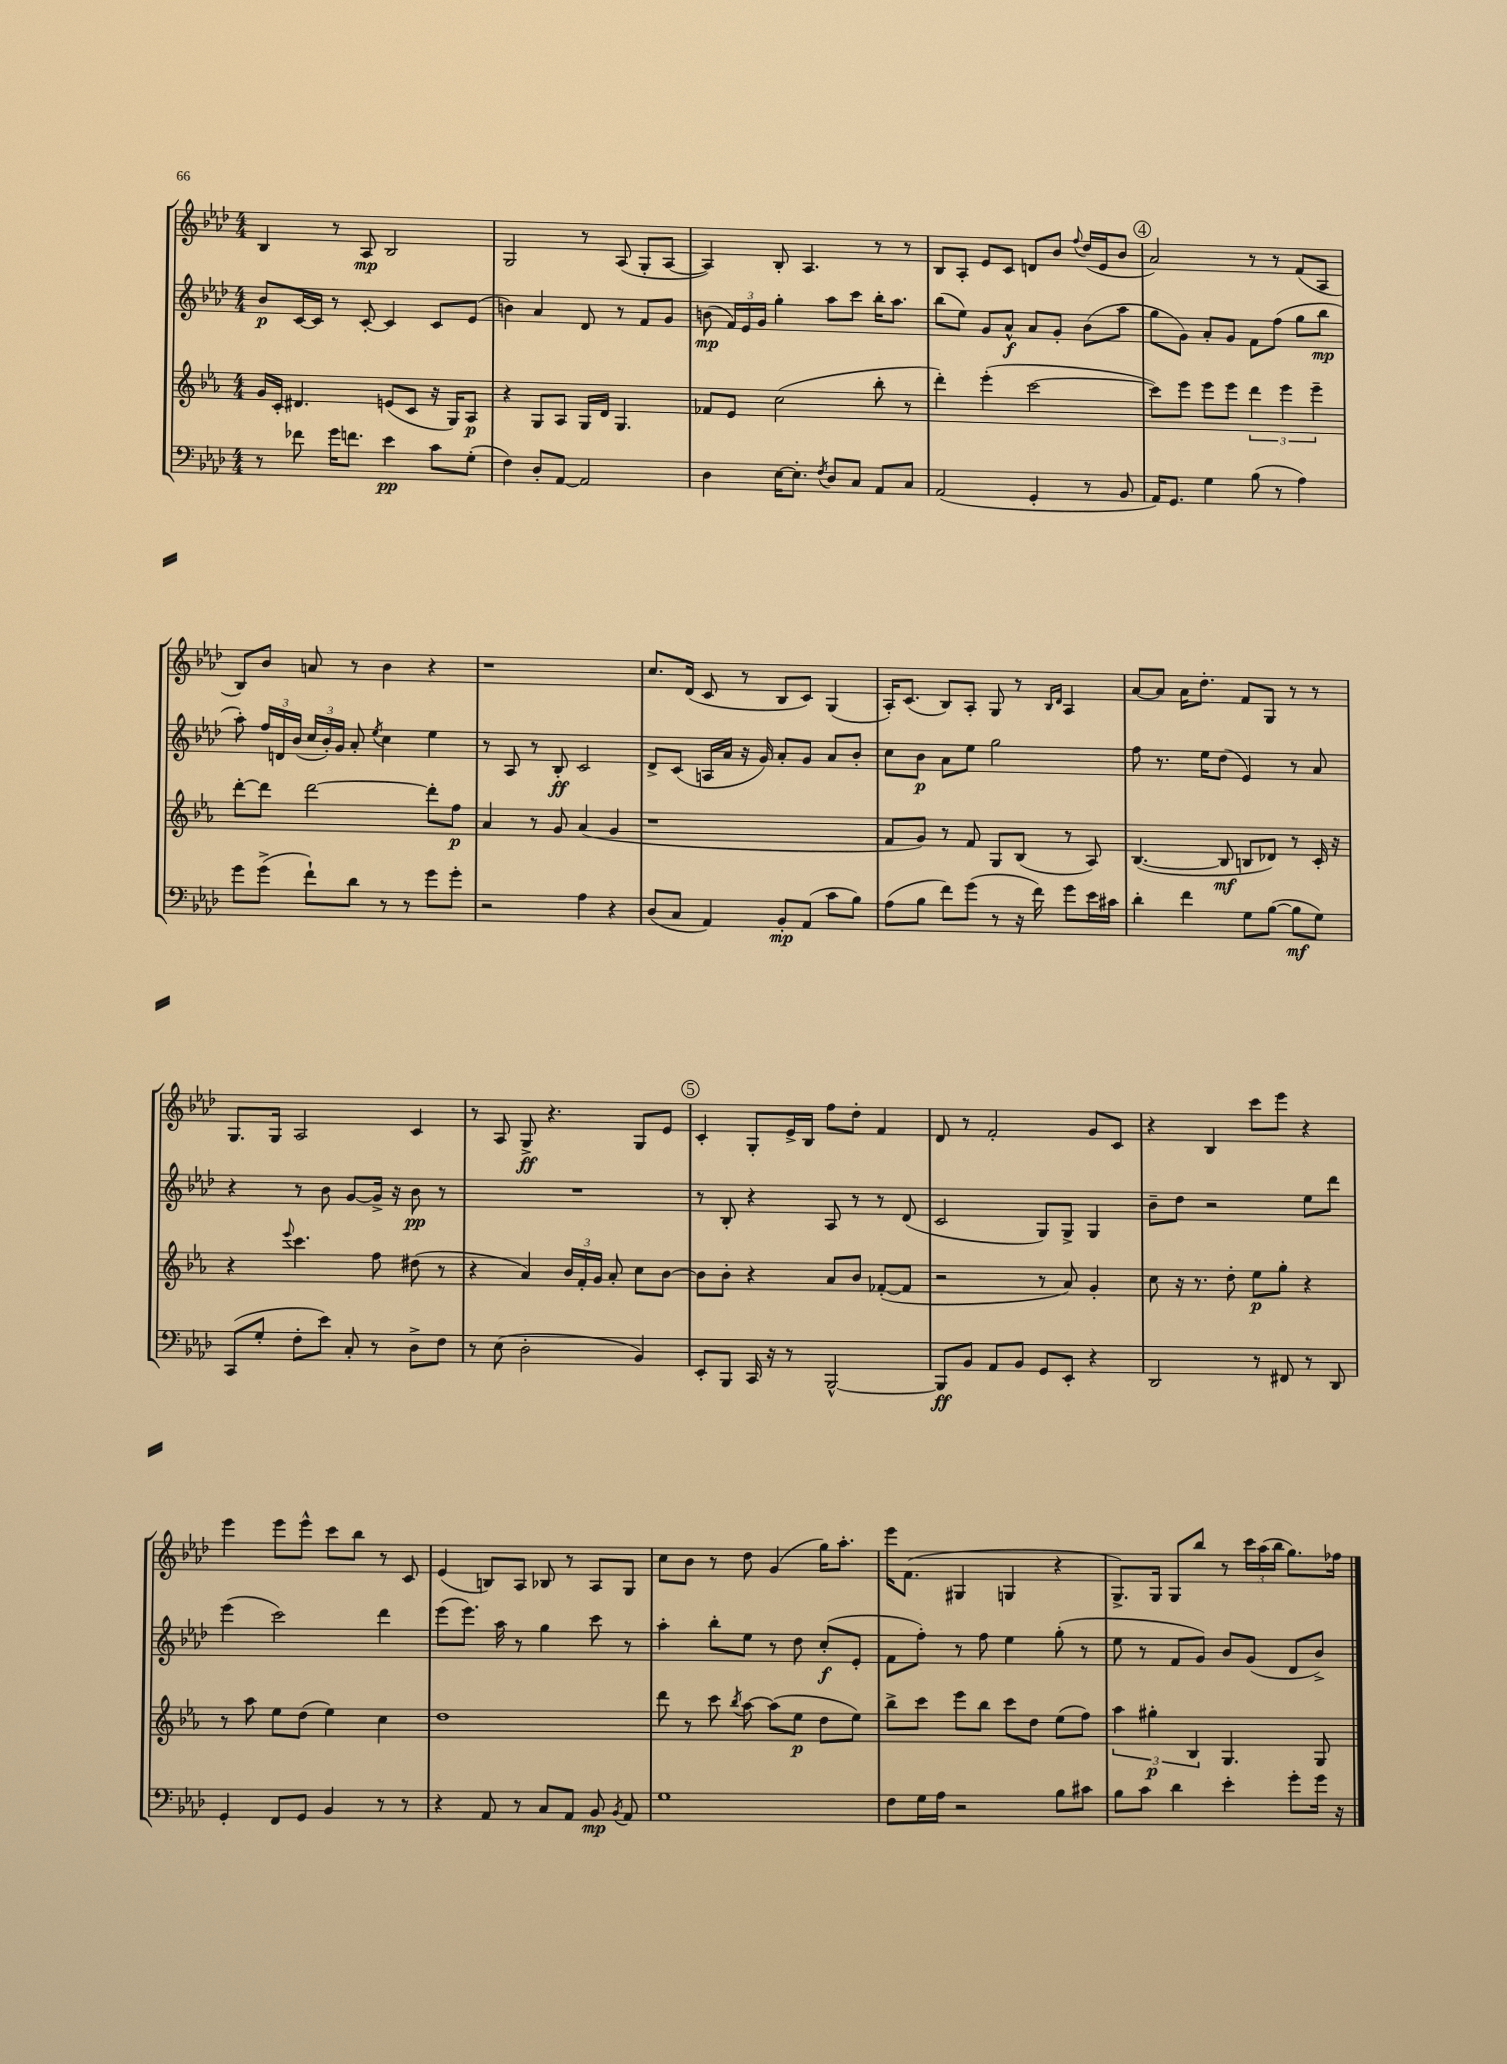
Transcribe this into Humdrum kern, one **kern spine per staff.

**kern	**dynam	**kern	**dynam	**kern	**dynam	**kern	**dynam
*part4	*part4	*part3	*part3	*part2	*part2	*part1	*part1
*staff4	*staff4	*staff3	*staff3	*staff2	*staff2	*staff1	*staff1
*clefF4	*	*clefG2	*	*clefG2	*	*clefG2	*
*k[b-e-a-d-]	*	*k[b-e-a-]	*	*k[b-e-a-d-]	*	*k[b-e-a-d-]	*
*M4/4	*	*M4/4	*	*M4/4	*	*M4/4	*
=116	=116	=116	=116	=116	=116	=116	=116
8r	.	16g/LL	.	8b-/L	p	4B-/	.
.	.	16c'/JJ	.	.	.	.	.
8f-X\	.	4.d#X/	.	[16c/L	.	.	.
.	.	.	.	16c/JJ]	.	.	.
16g\KL	.	.	.	8r	.	8r	.
8.fn\J	.	.	.	.	.	.	.
.	.	.	.	[8c'/	.	8A-/	mp
4e-\	pp	(8en/L	.	4c/]	.	2B-/	.
.	.	8c/J	.	.	.	.	.
8c\L	.	16r	.	8c/L	.	.	.
.	.	16G/KL)	.	.	.	.	.
(8G'\J	.	8A-/J	p	(8e-/J	.	.	.
=117	=117	=117	=117	=117	=117	=117	=117
4F\)	.	4r	.	4bn\)	.	2G/	.
8D-'/L	.	8G/L	.	4a-/	.	.	.
[8AA-/J	.	8A-/J	.	.	.	.	.
2AA-/]	.	16G/LL	.	8d-/	.	8r	.
.	.	16d/JJ	.	.	.	.	.
.	.	4.G/	.	8r	.	(8A-/	.
.	.	.	.	8f/L	.	8G'/L	.
.	.	.	.	8g/J	.	[8A-/J	.
=118	=118	=118	=118	=118	=118	=118	=118
4D-\	.	8f-X/L	.	(8bn\	mp	4A-/])	.
.	.	8e-/J	.	24f/LL)	.	.	.
.	.	.	.	24e-/	.	.	.
.	.	.	.	24g/JJ	.	.	.
[16E-\KL	.	(2cc\	.	4gg'\	.	8B-'/	.
8.E-'\J]	.	.	.	.	.	.	.
.	.	.	.	.	.	4.A-/	.
8qF/	.	.	.	.	.	.	.
8D-/L	.	.	.	8aa-\L	.	.	.
8C/J	.	.	.	8ccc\J	.	.	.
8AA-/L	.	8bb-'\	.	16bb-'\KL	.	8r	.
.	.	.	.	8.aa-\J	.	.	.
8C/J	.	8r	.	.	.	8r	.
=119	=119	=119	=119	=119	=119	=119	=119
(2AA-/	.	4ddd'\)	.	(8bb-\L	.	8B-/L	.
.	.	.	.	8ee-\J)	.	8A-'/J	.
.	.	(4eee-'\	.	8g/L	.	8e-/L	.
.	.	.	.	8a-^^/J	f	8c/J	.
4GG'/	.	[2ccc\	.	8a-/L	.	8dn/L	.
.	.	.	.	8g'/J	.	8b-/J	.
.	.	.	.	.	.	8qqff/	.
8r	.	.	.	(8b-\L	.	(16dd-/LL	.
.	.	.	.	.	.	16e-/J	.
8BB-/	.	.	.	8aa-\J	.	8b-/J	.
!!LO:REH:place=s1:t=4
=120	=120	=120	=120	=120	=120	=120	=120
16AA-/KL)	.	8ccc\L])	.	8gg\L	.	2a-/)	.
8.GG/J	.	.	.	.	.	.	.
.	.	8eee-\J	.	8g\J)	.	.	.
4G\	.	8eee-\L	.	8a-'/L	.	.	.
.	.	8eee-\J	.	8g/J	.	.	.
(8B-\	.	6ddd\	.	8f\L	.	8r	.
8r	.	.	.	(8ff\J	.	8r	.
.	.	6eee-\	.	.	.	.	.
4A-\)	.	.	.	8gg\L	.	(8f/L	.
.	.	6eee-~\	.	.	.	.	.
.	.	.	.	8bb-\J	mp	8A-/J	.
!!LO:LB:g=z
=121	=121	=121	=121	=121	=121	=121	=121
8g\L	.	[8ddd'\L	.	8aa-'\)	.	8B-/L)	.
(8g^\J	.	8ddd\J]	.	24ff/LL	.	8b-/J	.
.	.	.	.	24dn/	.	.	.
.	.	.	.	(24b-/JJ	.	.	.
8f`\L)	.	[2ddd\	.	24cc/LL	.	8an/	.
.	.	.	.	24b-'/)	.	.	.
.	.	.	.	24g/JJ	.	.	.
8d-\J	.	.	.	8a-'/	.	8r	.
.	.	.	.	8qee-/	.	.	.
8r	.	.	.	4cc\	.	4b-\	.
8r	.	.	.	.	.	.	.
8g\L	.	8ddd'\L]	.	4ee-\	.	4r	.
8g'\J	.	8ff\J	p	.	.	.	.
=122	=122	=122	=122	=122	=122	=122	=122
2r	.	4a-/	.	8r	.	1r	.
.	.	.	.	8A-/	.	.	.
.	.	8r	.	8r	.	.	.
.	.	8g/	.	8B-'/	ff	.	.
4A-\	.	(4a-/	.	2c/	.	.	.
4r	.	4g/	.	.	.	.	.
=123	=123	=123	=123	=123	=123	=123	=123
(8D-/L	.	1r	.	8d-^/L	.	8.cc/L	.
8C/J	.	.	.	(8c/J	.	.	.
.	.	.	.	.	.	(16d-/Jk	.
4AA-/)	.	.	.	16An/LL	.	8c/	.
.	.	.	.	16a-/JJ	.	.	.
.	.	.	.	16r	.	8r	.
.	.	.	.	16g/)	.	.	.
8BB-'/L	mp	.	.	8a-'/L	.	8B-/L	.
(8AA-/J	.	.	.	8g/J	.	8c/J)	.
8c\L	.	.	.	8a-/L	.	(4G/	.
8B-\J)	.	.	.	8b-'/J	.	.	.
=124	=124	=124	=124	=124	=124	=124	=124
(8A-\L	.	8f/L	.	8cc\L	.	16A-'/KL)	.
.	.	.	.	.	.	(8.c/J	.
8B-\J	.	8g/J)	.	8b-\J	p	.	.
8f\L)	.	8r	.	8a-\L	.	8B-/L)	.
(8g\J	.	8f/	.	8ee-\J	.	8A-'/J	.
8r	.	8G/L	.	2gg\	.	8G/	.
16r	.	(8B-/J	.	.	.	8r	.
16f\)	.	.	.	.	.	.	.
.	.	.	.	.	.	16qqB-/LL	.
.	.	.	.	.	.	16qqd-/JJ	.
8g\L	.	8r	.	.	.	4A-/	.
16e-\L	.	8A-/)	.	.	.	.	.
16c#X\JJ	.	.	.	.	.	.	.
=125	=125	=125	=125	=125	=125	=125	=125
4d-'\	.	([4.B-/	.	8ff\	.	[8a-/L	.
.	.	.	.	8.r	.	8a-/J]	.
4f\	.	.	.	.	.	16a-\KL	.
.	.	.	.	16ee-\KL	.	8.dd-'\J	.
.	.	8B-/]	mf	(8dd-\J	.	.	.
8G\L	.	8Bn/L	.	4e-/)	.	8f/L	.
([8B-\J	.	8d-X/J)	.	.	.	8G/J	.
8B-\L]	mf	8r	.	8r	.	8r	.
8G\J)	.	16c'/	.	8a-/	.	8r	.
.	.	16r	.	.	.	.	.
!!LO:LB:g=z
=126	=126	=126	=126	=126	=126	=126	=126
(8CC/L	.	4r	.	4r	.	8.G/L	.
8G'/J	.	.	.	.	.	.	.
.	.	.	.	.	.	16G/Jk	.
.	.	8qqeee-/	.	.	.	.	.
8F'\L	.	4.ccc\	.	8r	.	2A-/	.
8e-\J)	.	.	.	8b-\	.	.	.
8C'/	.	.	.	[8g/L	.	.	.
8r	.	8ff\	.	16g^/Jk]	.	.	.
.	.	.	.	16r	.	.	.
8D-^\L	.	(8dd#X\	.	8b-\	pp	4c/	.
8F\J	.	8r	.	8r	.	.	.
=127	=127	=127	=127	=127	=127	=127	=127
8r	.	4r	.	1r	.	8r	.
(8E-\	.	.	.	.	.	8A-/	.
2D-'\	.	4a-/)	.	.	.	8G^/	ff
.	.	.	.	.	.	4.r	.
.	.	24b-/LL	.	.	.	.	.
.	.	24f'/	.	.	.	.	.
.	.	24g/JJ	.	.	.	.	.
.	.	8a-'/	.	.	.	.	.
4BB-/)	.	8cc\L	.	.	.	8G/L	.
.	.	[8b-\J	.	.	.	8e-/J	.
!!LO:REH:place=s1:t=5
=128	=128	=128	=128	=128	=128	=128	=128
8EE-'/L	.	8b-\L]	.	8r	.	4c'/	.
8BBB-/J	.	8b-'\J	.	8B-'/	.	.	.
16CC/	.	4r	.	4r	.	8G'/L	.
16r	.	.	.	.	.	.	.
8r	.	.	.	.	.	16e-^/L	.
.	.	.	.	.	.	16B-/JJ	.
[2BBB-^^/	.	8a-/L	.	8A-/	.	8ff\L	.
.	.	8b-/J	.	8r	.	8dd-'\J	.
.	.	([8f-X'/L	.	8r	.	4f/	.
.	.	8f-/J]	.	(8d-/	.	.	.
=129	=129	=129	=129	=129	=129	=129	=129
8BBB-/L]	ff	2r	.	2c/	.	8d-/	.
8BB-/J	.	.	.	.	.	8r	.
8AA-/L	.	.	.	.	.	2f'/	.
8BB-/J	.	.	.	.	.	.	.
8GG/L	.	8r	.	8G/L)	.	.	.
8EE-'/J	.	8a-/)	.	8G^/J	.	.	.
4r	.	4g'/	.	4G/	.	8g/L	.
.	.	.	.	.	.	8c/J	.
=130	=130	=130	=130	=130	=130	=130	=130
2DD-/	.	8cc\	.	8b-~\L	.	4r	.
.	.	16r	.	8dd-\J	.	.	.
.	.	8.r	.	.	.	.	.
.	.	.	.	2r	.	4B-/	.
.	.	8dd'\	.	.	.	.	.
8r	.	8ee-\L	p	.	.	8ccc\L	.
8FF#X/	.	8gg'\J	.	.	.	8eee-\J	.
8r	.	4r	.	8ee-\L	.	4r	.
8DD-/	.	.	.	8ddd-\J	.	.	.
!!LO:LB:g=z
=131	=131	=131	=131	=131	=131	=131	=131
4GG'/	.	8r	.	(4eee-\	.	4eee-\	.
.	.	8aa-\	.	.	.	.	.
8FF/L	.	8ee-\L	.	2ccc\)	.	8eee-\L	.
8GG/J	.	(8dd\J	.	.	.	8eee-^^\J	.
4BB-/	.	4ee-\)	.	.	.	8ccc\L	.
.	.	.	.	.	.	8bb-\J	.
8r	.	4cc\	.	4ddd-\	.	8r	.
8r	.	.	.	.	.	8c/	.
=132	=132	=132	=132	=132	=132	=132	=132
4r	.	1dd	.	(8eee-\L	.	(4e-/	.
.	.	.	.	8.eee-\J)	.	.	.
8AA-/	.	.	.	.	.	8Bn/L)	.
.	.	.	.	16aa-\	.	.	.
8r	.	.	.	8r	.	8A-/J	.
8C/L	.	.	.	4gg\	.	8B-X/	.
8AA-/J	.	.	.	.	.	8r	.
8BB-/	mp	.	.	8ccc\	.	8A-/L	.
8qBB-/	.	.	.	.	.	.	.
8AA-/	.	.	.	8r	.	8G/J	.
=133	=133	=133	=133	=133	=133	=133	=133
1G	.	8ddd\	.	4aa-'\	.	8cc\L	.
.	.	8r	.	.	.	8b-\J	.
.	.	8ccc\	.	8bb-'\L	.	8r	.
.	.	8qbb-/	.	.	.	.	.
.	.	[8aa-\	.	8ee-\J	.	8dd-\	.
.	.	(8aa-\L]	.	8r	.	(4g/	.
.	.	8ee-\J	p	8dd-\	.	.	.
.	.	8dd\L	.	(8cc'/L	f	16gg\KL)	.
.	.	.	.	.	.	8.aa-'\J	.
.	.	8ee-\J)	.	8e-'/J	.	.	.
=134	=134	=134	=134	=134	=134	=134	=134
8F\L	.	8bb-^\L	.	8f\L	.	16eee-\KL	.
.	.	.	.	.	.	(8.f\J	.
16G\L	.	8ccc\J	.	8ff'\J)	.	.	.
16A-\JJ	.	.	.	.	.	.	.
2r	.	8eee-\L	.	8r	.	4G#X/	.
.	.	8bb-\J	.	8ff\	.	.	.
.	.	8ccc\L	.	4ee-\	.	4Gn/	.
.	.	8dd\J	.	.	.	.	.
8B-\L	.	(8ee-\L	.	(8gg'\	.	4r	.
8c#X\J	.	8ff\J)	.	8r	.	.	.
=135	=135	=135	=135	=135	=135	=135	=135
8B-\L	.	6aa-\	.	8ee-\	.	8.G^/L)	.
8c\J	.	.	.	8r	.	.	.
.	.	6gg#X'\	p	.	.	.	.
.	.	.	.	.	.	16G/Jk	.
4d-\	.	.	.	8f/L	.	8G/L	.
.	.	6B-/	.	.	.	.	.
.	.	.	.	8g/J)	.	8bb-/J	.
4e-'\	.	4.G/	.	8b-/L	.	8r	.
.	.	.	.	(8g/J	.	24ccc\LL	.
.	.	.	.	.	.	(24aa-\	.
.	.	.	.	.	.	24bb-\JJ	.
8g'\L	.	.	.	8d-/L	.	8.gg\L)	.
16g\Jk	.	8G/	.	8b-^/J)	.	.	.
16r	.	.	.	.	.	16ff-X\Jk	.
==	==	==	==	==	==	==	==
*-	*-	*-	*-	*-	*-	*-	*-
